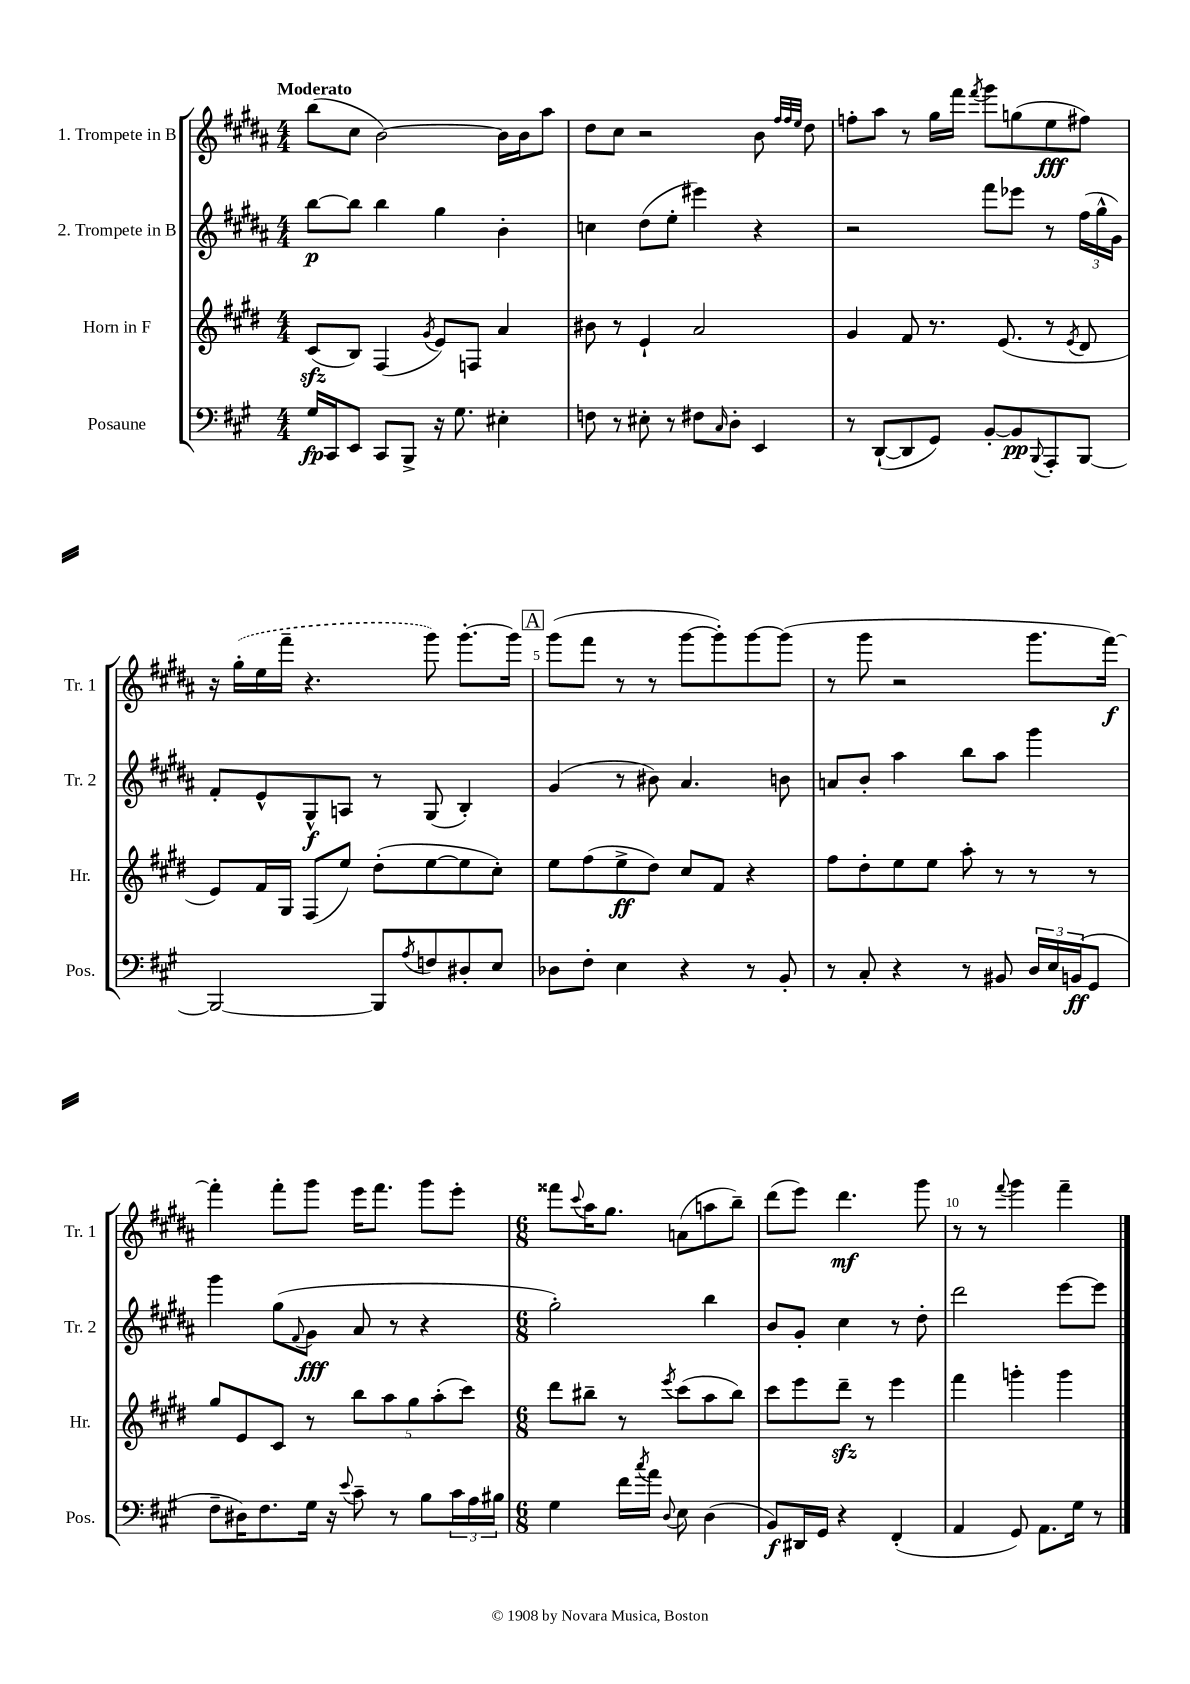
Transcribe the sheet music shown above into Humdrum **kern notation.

**kern	**kern	**kern	**kern
*staff4	*staff3	*staff2	*staff1
*clefF4	*clefG2	*clefG2	*clefG2
*k[f#c#g#]	*k[f#c#g#d#]	*k[f#c#g#d#a#]	*k[f#c#g#d#a#]
*M4/4	*M4/4	*M4/4	*M4/4
16G#	(8c#	[8bb	(8bb
16CC#	.	.	.
8EE	8B)	8bb]	8cc#
8CC#	(4F#	4bb	[2b)
8BBB^	.	.	.
.	8qg#	.	.
16r	8e)	4gg#	.
8.G#	.	.	.
.	8F	.	.
4E#'	4a	4b'	16b]
.	.	.	16b
.	.	.	8aa#
=	=	=	=
8F	8b#	4cc	8dd#
8r	8r	.	8cc#
8E#'	4e`	(8dd#	2r
8r	.	8ee'	.
8F#	2a	4eee#)	.
16qqC#	.	.	.
8D'	.	.	.
4EE	.	4r	8b
.	.	.	32qqff#
.	.	.	32qqff#
.	.	.	32qqee
.	.	.	8dd#
=	=	=	=
8r	4g#	2r	8ff'
([8DD`	.	.	8aa#
8DD]	8f#	.	8r
8GG#)	8.r	.	16gg#
.	.	.	16fff#
.	.	.	8qfff#
[8BB'	.	8fff#	8ggg#
.	(8.e	.	.
8BB]	.	8eee-	(8gg
8qqBBB	.	.	.
8AAA'	8r	8r	8ee
.	8qe	.	.
[8BBB	8d#	(24ff#	8ff#)
.	.	24gg#^^	.
.	.	24g#)	.
=	=	=	=
2BBB_	8e)	8f#'	16r
.	.	.	(16gg#'
.	16f#	8e^^	16ee
.	16G#	.	16fff#~
.	(8F#	8G#^^	4.r
.	8ee)	8A	.
8BBB]	(8dd#'	8r	.
8qA	.	.	.
8F	[8ee	(8G#	8ggg#)
8D#'	8ee]	4B')	[8.ggg#'
8E	8cc#')	.	.
.	.	.	16ggg#]
=	=	=	=
8D-	8ee	(4g#	(8ggg#
8F#'	(8ff#	.	8fff#
4E	8ee^	8r	8r
.	8dd#)	8b#)	8r
4r	8cc#	4.a#	[8ggg#
.	8f#	.	8ggg#'])
8r	4r	.	[8ggg#
8BB'	.	8b	(8ggg#]
=	=	=	=
8r	8ff#	8a	8r
8C#'	8dd#'	8b'	8ggg#
4r	8ee	4aa#	2r
.	8ee	.	.
8r	8aa'	8bb	.
8BB#	8r	8aa#	.
24D	8r	4ggg#	8.ggg#
24E	.	.	.
(24BB	.	.	.
8GG#	8r	.	.
.	.	.	[16fff#)
=	=	=	=
8F#~	8gg#	4ggg#	4fff#']
16D#)	8e	.	.
8.F#	.	.	.
.	8c#	(8gg#	8fff#'
.	.	8qqf#	.
16G#	8r	8g#	8ggg#
16r	.	.	.
8qqe	.	.	.
8c#~	10bb	8a#	16eee
.	.	.	8.fff#
.	10aa	.	.
8r	.	8r	.
.	10gg#	.	.
8B	.	4r	8ggg#
.	(10aa'	.	.
24c#	.	.	8eee'
.	10ccc#)	.	.
24A	.	.	.
24B#	.	.	.
=	=	=	=
*M6/8	*M6/8	*M6/8	*M6/8
4G#	8ddd#	2gg#')	8fff##
.	.	.	8qqccc#
.	8bb#~	.	16aa#
.	.	.	8.gg#
16f#	8r	.	.
8qcc#	.	.	.
16a	.	.	.
8qqD	8qeee	.	.
8E	(8ccc#	.	(8a
(4D	8aa	4bb	8aa
.	8bb#)	.	8bb~)
=	=	=	=
8BB)	8ccc#	8b	(8ddd#
16DD#	8eee	8g#'	8eee)
16GG#	.	.	.
4r	8ddd#~	4cc#	4.ddd#
.	8r	.	.
(4FF#'	4eee	8r	.
.	.	8dd#'	8ggg#
=	=	=	=
4AA	4fff#	2ddd#	8r
.	.	.	8r
.	.	.	8qqfff#
8GG#)	4ggg'	.	4ggg#
8.AA	.	.	.
.	4ggg	[8eee	4fff#~
16G#	.	.	.
8r	.	8eee]	.
==	==	==	==
*-	*-	*-	*-
